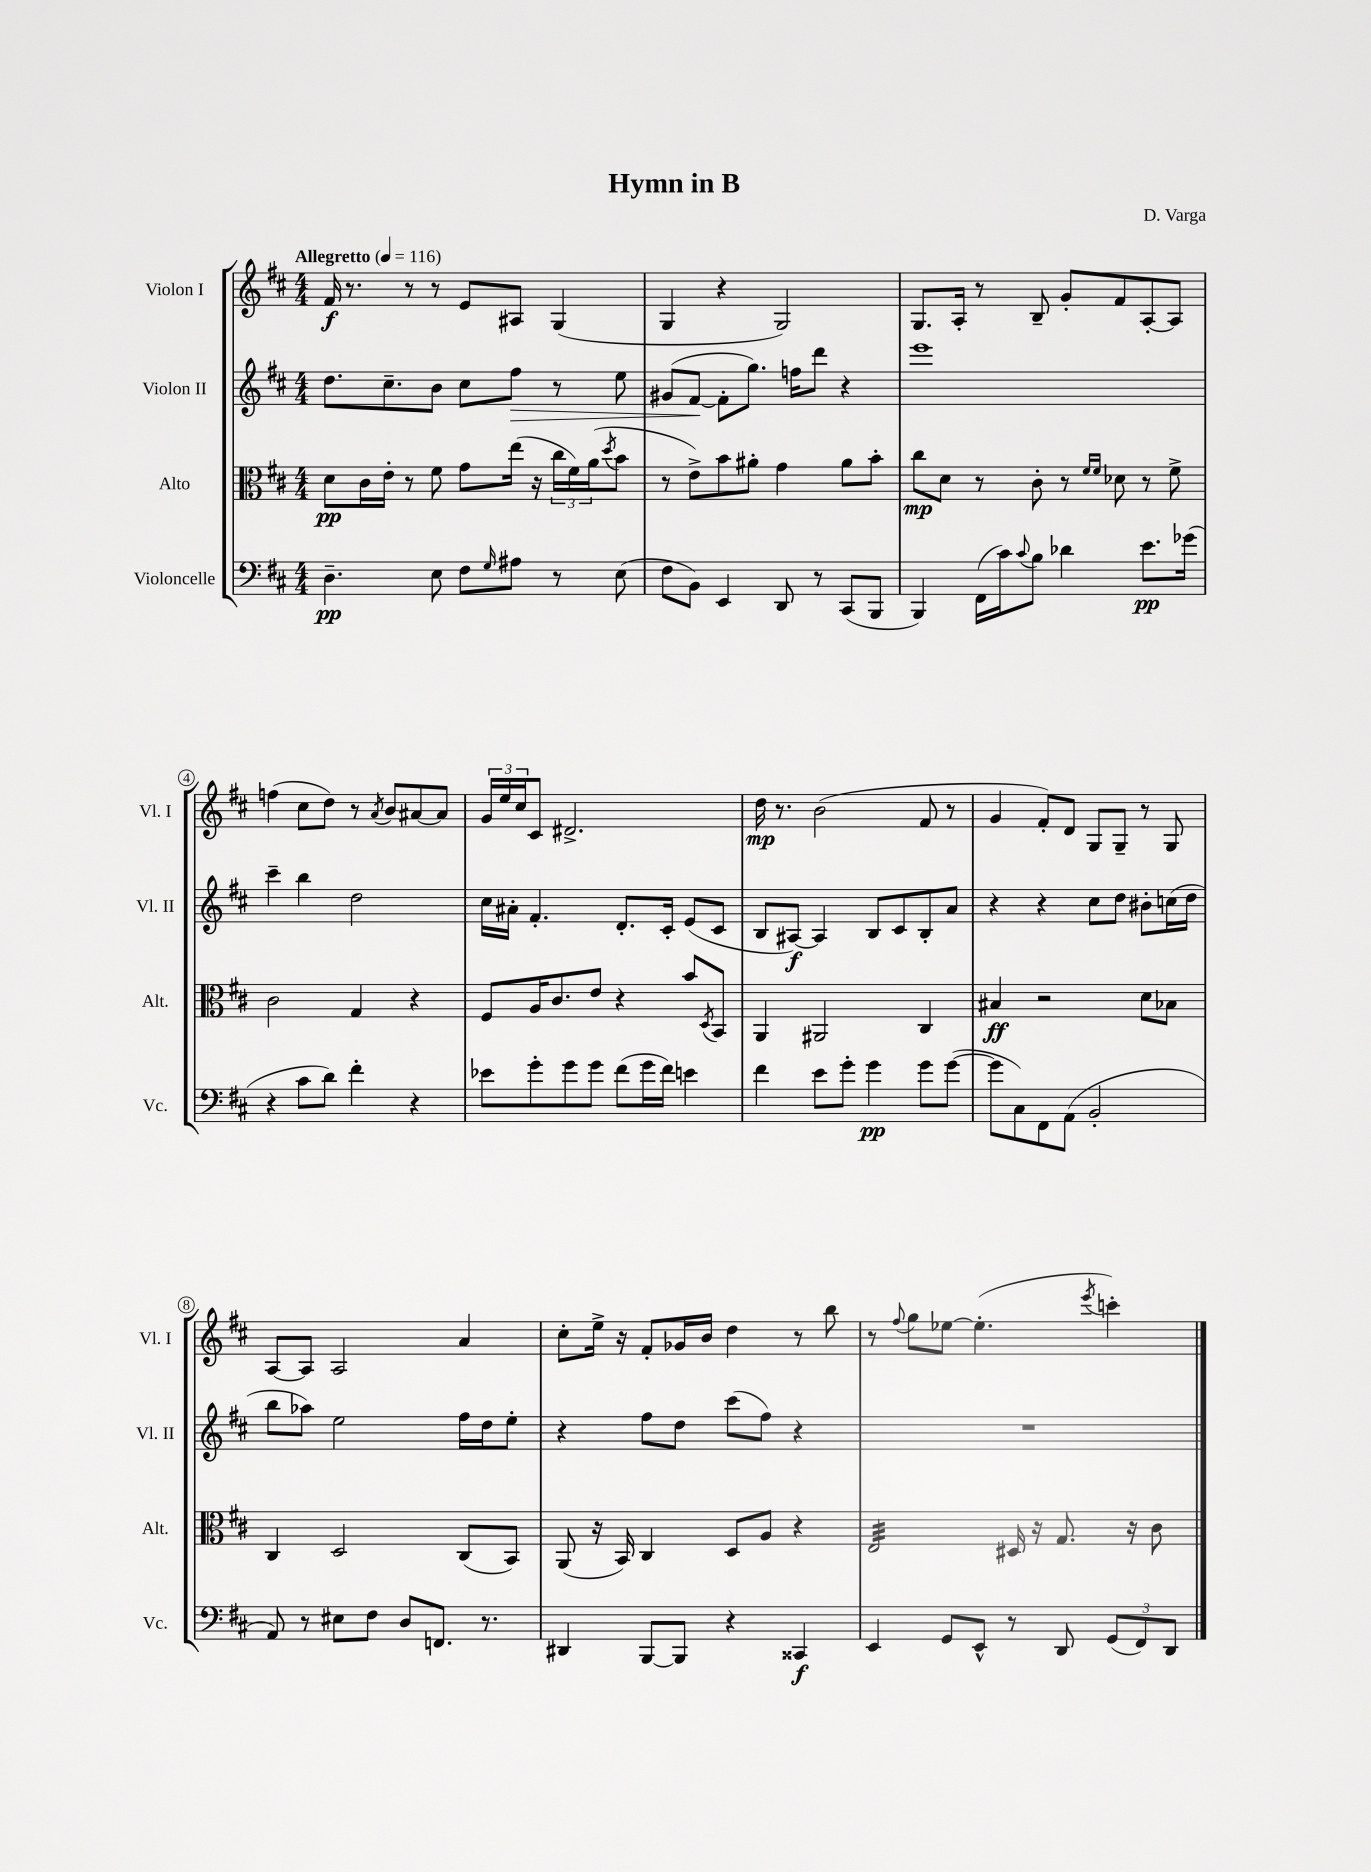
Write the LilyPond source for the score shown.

\header { title = "Hymn in B" composer = "D. Varga" }
<<
\new StaffGroup <<
\new Staff = "s0" \with { instrumentName = "Violon I" shortInstrumentName = "Vl. I" } {
    \clef treble \key d \major \numericTimeSignature \time 4/4 \tempo "Allegretto" 4 = 116
    fis'16\f r8. r8 r8 e'8 ais8 g4( |
    g4 r4 g2) |
    g8. a16-. r8 b8-- g'8-. fis'8 a8~-. a8 |
    f''4( cis''8 d''8) r8 \acciaccatura { a'8 } b'8 ais'8~ ais'8 |
    \tuplet 3/2 { g'16 e''16 cis''16 } cis'8 dis'2.-> |
    d''16\mp r8. b'2( fis'8 r8 |
    g'4 fis'8-.) d'8 g8 g8-- r8 g8 |
    a8~ a8 a2 a'4 |
    cis''8-. e''16-> r16 fis'8-. ges'16 b'16 d''4 r8 b''8 |
    r8 \appoggiatura { fis''8 } g''8 ees''8~ ees''4.-.( \acciaccatura { e'''8 } c'''4-.) \bar "|." |
}
\new Staff = "s1" \with { instrumentName = "Violon II" shortInstrumentName = "Vl. II" } {
    \clef treble \key d \major \numericTimeSignature \time 4/4
    d''8. cis''8.-- b'8 cis''8 fis''8\> r8 e''8 |
    gis'8( fis'8~\! fis'8-. g''8.) f''16 d'''8 r4 |
    e'''1 |
    cis'''4-- b''4 d''2 |
    cis''16 ais'16-. fis'4.-. d'8.-. cis'16-. e'8( cis'8 |
    b8 ais8~\f) ais4 b8 cis'8 b8-. a'8 |
    r4 r4 cis''8 d''8 bis'8-. c''16( d''16 |
    b''8 aes''8) e''2 fis''16 d''16 e''8-. |
    r4 fis''8 d''8 cis'''8( fis''8) r4 |
    R1 \bar "|." |
}
\new Staff = "s2" \with { instrumentName = "Alto" shortInstrumentName = "Alt." } {
    \clef alto \key d \major \numericTimeSignature \time 4/4
    d'8\pp cis'16 e'16-. r8 fis'8 g'8 e''16( r16 \tuplet 3/2 { cis''16 fis'16) a'16( } \acciaccatura { d''8 } b'8 |
    r8 e'8->) b'8 ais'8-. g'4 ais'8 b'8-. |
    cis''8\mp d'8 r8 cis'8-. r8 \grace { fis'16 fis'16 } des'8 r8 fis'8-> |
    cis'2 g4 r4 |
    fis8 a16 cis'8. e'8 r4 b'8 \acciaccatura { d8 } b,8 |
    a,4 ais,2 cis4 |
    bis4\ff r2 d'8 bes8 |
    cis4 d2 cis8( b,8) |
    a,8( r16 b,16) cis4 d8 a8 r4 |
    e2:32 dis16 r16 g8. r16 cis'8 \bar "|." |
}
\new Staff = "s3" \with { instrumentName = "Violoncelle" shortInstrumentName = "Vc." } {
    \clef bass \key d \major \numericTimeSignature \time 4/4
    d4.--\pp e8 fis8 \grace { g16 } ais8 r8 e8( |
    fis8 b,8) e,4 d,8 r8 cis,8( b,,8 |
    b,,4) fis,16( cis'16) \appoggiatura { cis'8 } b8 des'4 e'8.\pp ges'16( |
    r4 cis'8 d'8) fis'4-. r4 |
    ees'8 g'8-. g'8 g'8 fis'8( g'16 fis'16) e'4 |
    fis'4 e'8 g'8-. g'4\pp g'8 g'8~( |
    g'8 cis8) fis,8 a,8( b,2-. |
    a,8) r8 eis8 fis8 d8 f,8. r8. |
    dis,4 b,,8~ b,,8 r4 cisis,4\f |
    e,4 g,8 e,8-^ r8 d,8 \tuplet 3/2 { g,8( fis,8) d,8 } \bar "|." |
}
>>
>>
\layout { \context { \Score \override BarNumber.stencil = #(make-stencil-circler 0.1 0.3 ly:text-interface::print) } }
